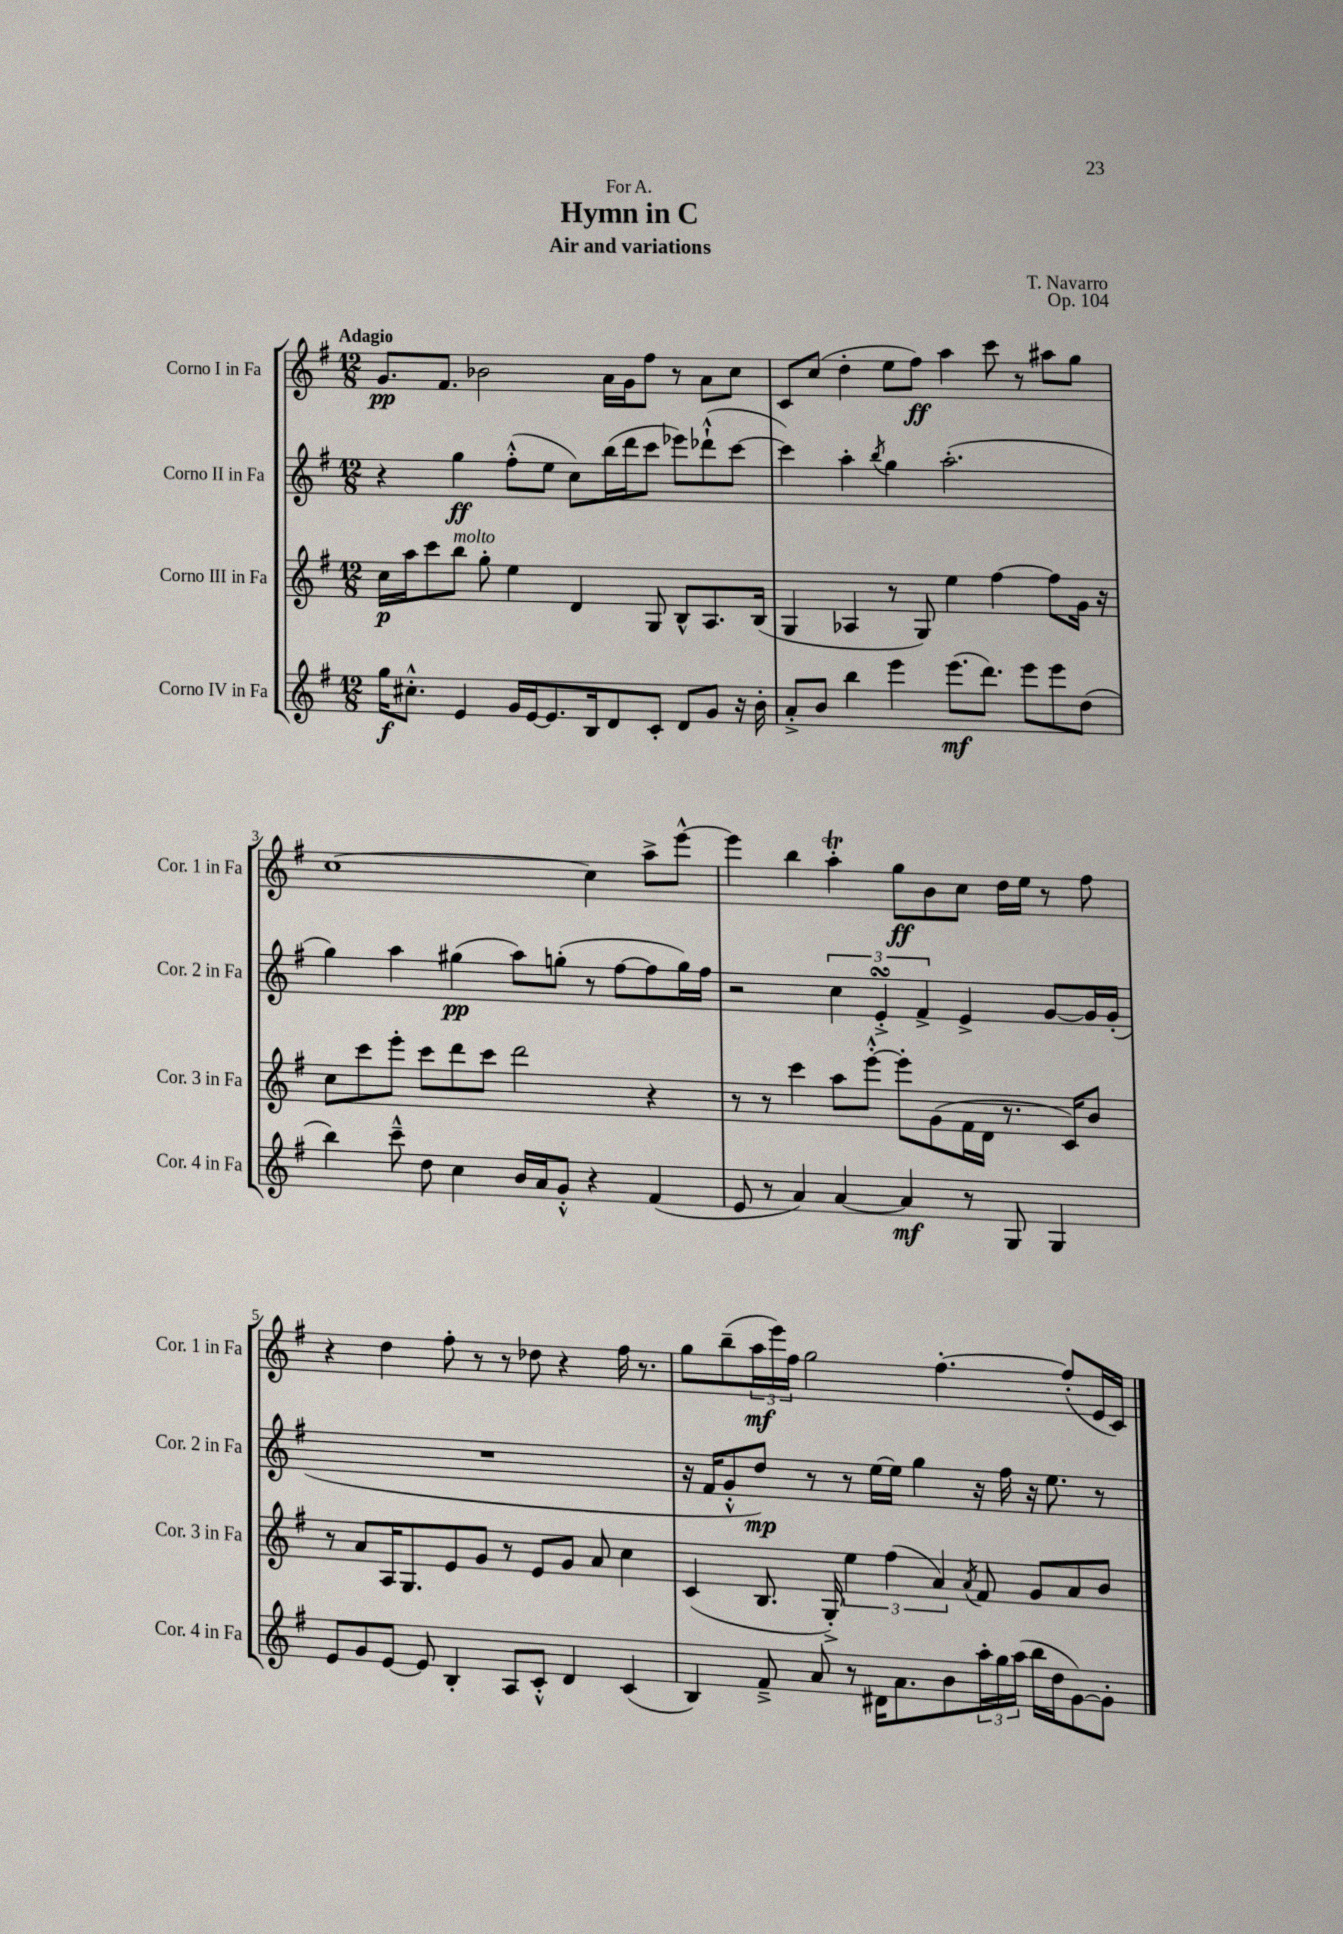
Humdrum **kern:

**kern	**kern	**kern	**kern
*staff4	*staff3	*staff2	*staff1
*clefG2	*clefG2	*clefG2	*clefG2
*k[f#]	*k[f#]	*k[f#]	*k[f#]
*M12/8	*M12/8	*M12/8	*M12/8
16gg\LK	16cc\LL	4r	8.g/L
8.cc#'^^\J	16aa\J	.	.
.	8ccc\	.	.
.	.	.	8.f#/J
4e/	8bb\J	4gg\	.
.	8gg'\	.	2b-\
16g/LL	4ee\	(8ff#'^^\L	.
[16e/J	.	.	.
8.e/]	.	8ee\J	.
.	4d/	8cc\L)	.
16B/k	.	.	.
8d/	.	(16bb\L	16a\LL
.	.	16ddd\J	16g\J
8c'/J	8G/	8ccc\J	8ff#\J
8d/L	8B^^/L	8eee-\L)	8r
8g/J	8.A/	(8ddd-`^^\	8a\L
16r	.	[8ccc\J	8cc\J
16b'\	(16B/Jk	.	.
=	=	=	=
8a'^/L	4G/	4ccc\])	8c/L
8b/J	.	.	(8cc/J
4bb\	4A-/	4aa'\	4dd'\
.	.	8qbb/	.
4eee\	8r	4gg\	8ee\L
.	8G/)	.	8ff#\J)
(8.eee\L	4ee\	(2.aa'\	4aa\
8.ddd\J)	.	.	.
.	[4ff#\	.	8ccc\
8eee\L	.	.	8r
8eee\	8ff#\]L	.	8aa#\L
(8dd\J	16g\Jk	.	8gg\J
.	16r	.	.
=	=	=	=
4bb\)	8cc\L	4gg\)	[1cc
.	8ccc\	.	.
8ccc~^^\	8eee'\J	4aa\	.
8dd\	8ccc\L	.	.
4cc\	8ddd\	(4gg#\	.
.	8ccc\J	.	.
16b/LL	2ddd\	8aa\L)	.
16a/J	.	.	.
8g'^^/J	.	(8gg'\J	.
4r	.	8r	4cc\]
.	.	[8ff#\L	.
(4f#/	4r	8ff#\]	8aa^\L
.	.	16gg\L)	[8eee^^\J
.	.	16ff#\JJ	.
=	=	=	=
8e/	8r	2r	4eee\]
8r	8r	.	.
4a/)	4ccc\	.	4bb\
[4a/	8aa\L	6cc\	4aa'\
.	[8eee'^^\J	.	.
.	.	6e'^/	.
4a/]	8eee'\]L	.	8gg\L
.	.	6f#^/	.
.	(8g\	.	8b\
8r	16f#\L	4e^/	8cc\J
.	16d\JJ	.	.
8G/	8.r	.	16dd\LL
.	.	.	16ee\JJ
4G/	.	[8g/L	8r
.	16c/LK)	.	.
.	8b/J	16g/]L	8ff#\
.	.	(16g'/JJ	.
=	=	=	=
8e/L	8r	1.r	4r
8g/	8a/L	.	.
[8e/J	16A/K	.	4dd\
.	8.G/	.	.
8e/]	.	.	.
4B'/	8e/	.	8ff#'\
.	8g/J	.	8r
8A/L	8r	.	8r
8c'^^/J	8e/L	.	8dd-\
4d/	8g/J	.	4r
.	8a/	.	.
(4c/	4cc\	.	16ff#\
.	.	.	8.r
=	=	=	=
4B/)	(4c/	16r	8gg\L
.	.	16f#/LK	.
.	.	8g'^^/	(8bb~\
8f#~^/	8.B/	8dd/J)	24aa\L
.	.	.	24eee\)
.	.	.	24ff#\JJ
8a/	.	8r	2gg\
.	16G'^/)	.	.
8r	6ee\	8r	.
16d#\LK	.	[16ee\LL	.
.	(6ff#\	.	.
8.a\	.	16ee\]JJ	.
.	.	4gg\	.
.	6a/)	.	.
8b\	.	.	[4.ff#'\
.	8qa/	.	.
24aa'\L	8f#/	16r	.
24gg\	.	.	.
.	.	16ff#\	.
(24aa\JJ	.	.	.
16bb\LL	8g/L	16r	.
16dd\J	.	8.ee\	.
[8g\)	8a/	.	(8ff#'/]L
8g'\]J	8b/J	8r	16e/L
.	.	.	16c/JJ)
==	==	==	==
*-	*-	*-	*-
